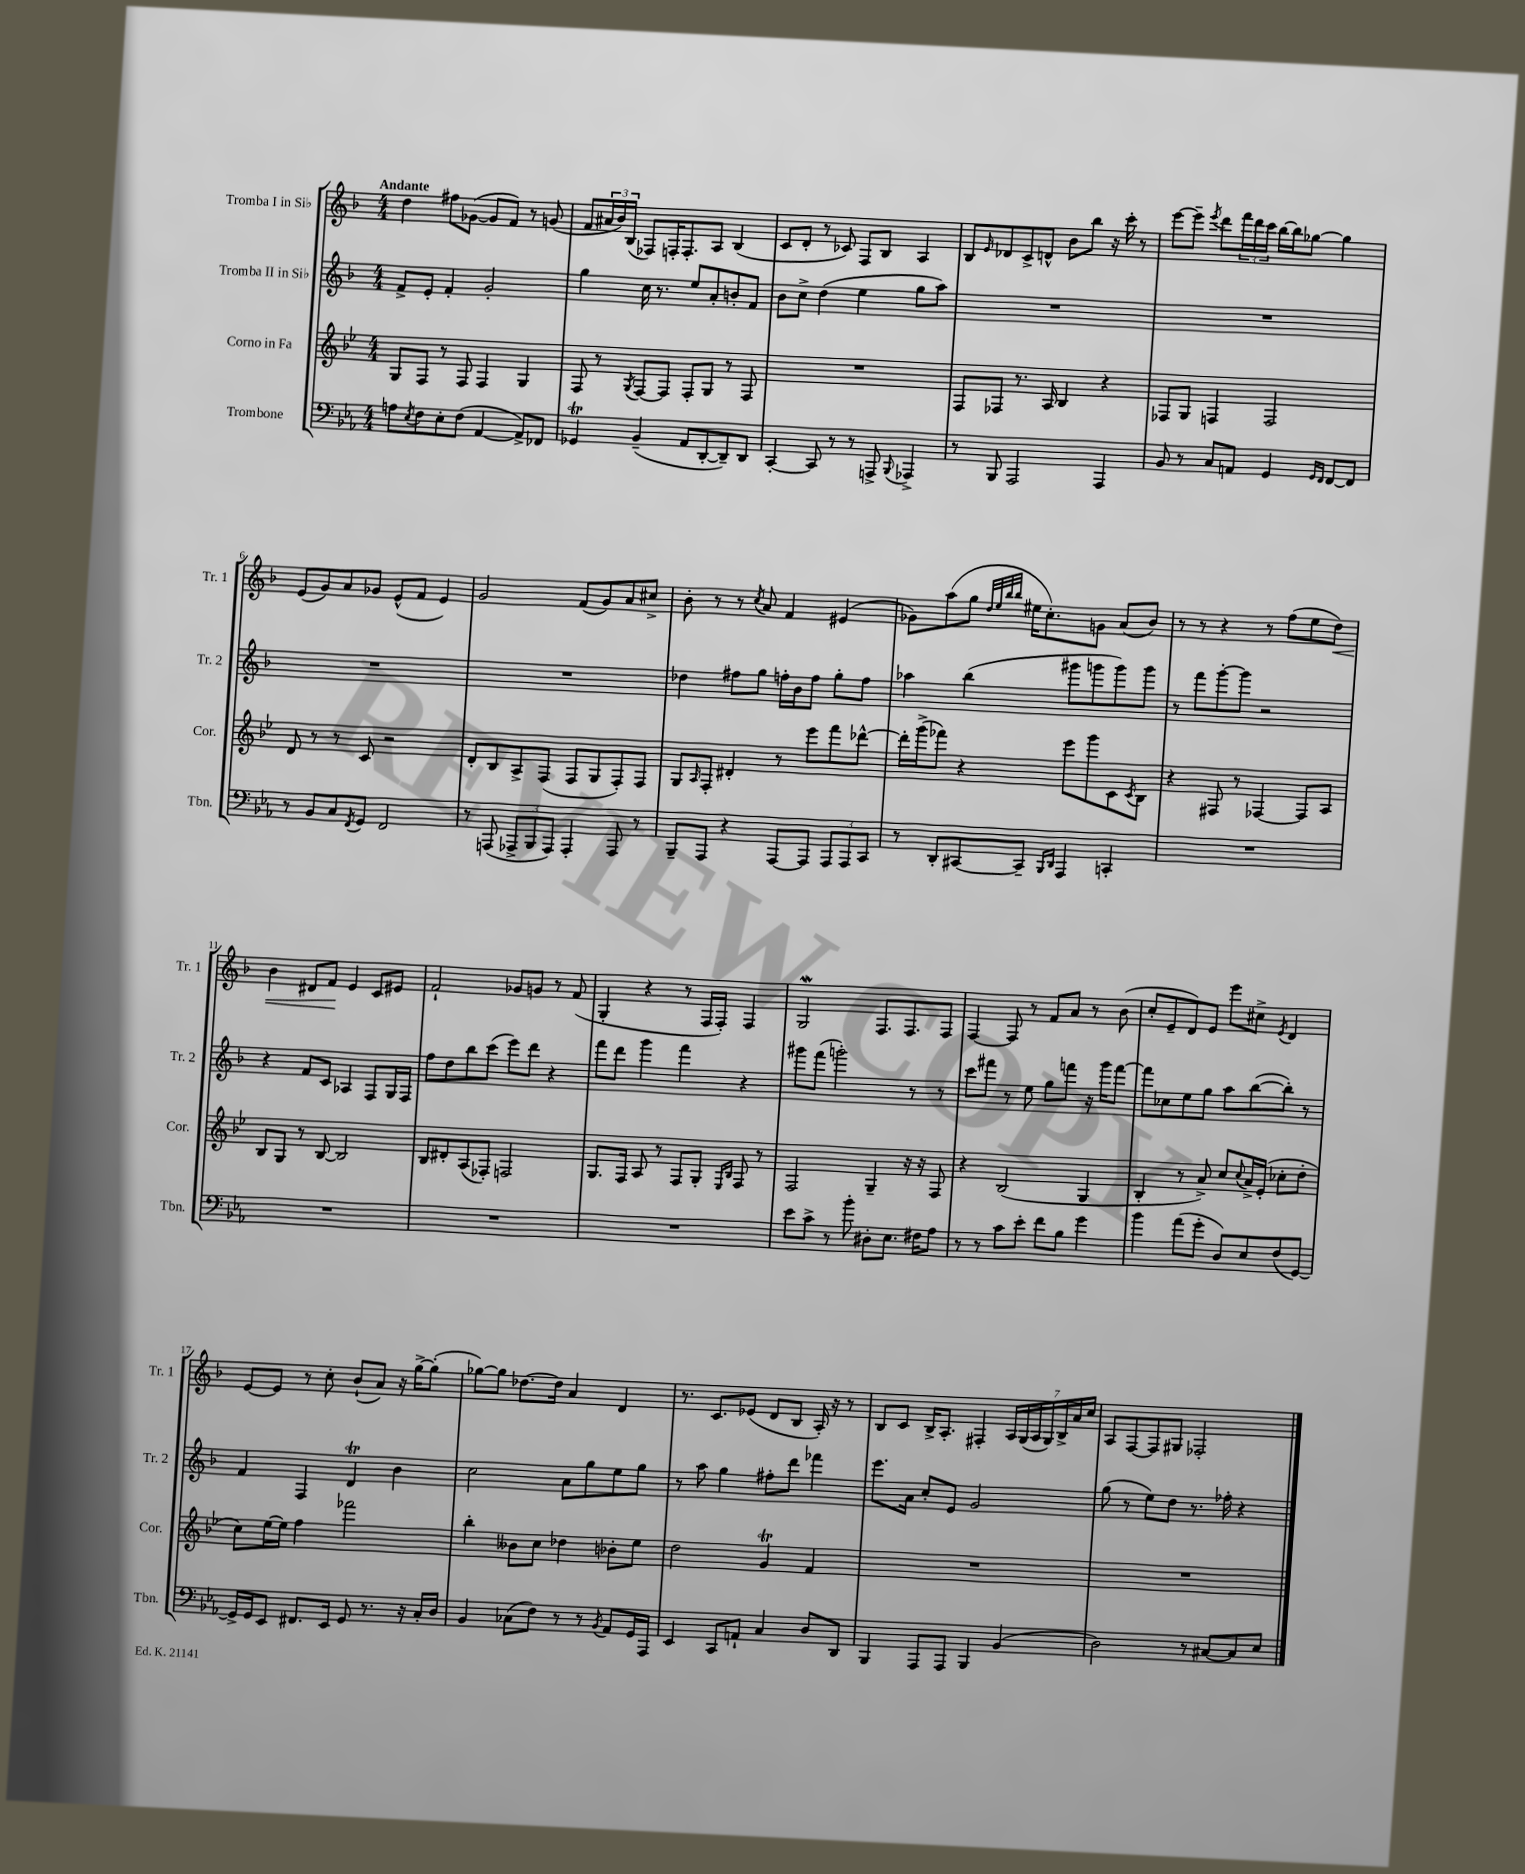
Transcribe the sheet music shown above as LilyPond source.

<<
\new StaffGroup <<
\new Staff = "s0" \with { instrumentName = "Tromba I in Sib" shortInstrumentName = "Tr. 1" } {
    \clef treble \key f \major \numericTimeSignature \time 4/4 \tempo "Andante"
    d''4 fis''8 ges'8~( ges'8 f'8) r8 g'8( |
    f'8 \tuplet 3/2 { ais'16 bes'16) bes16( } fes8) f16-. f8.-. a8 bes4( |
    c'8 d'8-. r8 ces'8) f8 bes8 a4 |
    bes8 \grace { e'16 } des'8 c'8-> d'8-^ bes'8 bes''8 r16 c'''16-. r8 |
    e'''8~ e'''8-- \acciaccatura { e'''8 } d'''8 \tuplet 3/2 { f'''16 d'''16 c'''16 } bes''16~ bes''16 ges''8~ ges''4 |
    e'8( g'8) a'8 ges'8 e'8-^( f'8 e'4) |
    g'2 f'8( g'8) a'8 cis''8-> |
    bes'8-. r8 r8 \acciaccatura { c''8 } a'8 f'4 eis'4( |
    ges'8) a''8( g''8 \grace { d''32 e''32 bes''32 bes''32 } eis''16 c''8.-.) g'8 a'8( bes'8) |
    r8 r8 r4 r8 f''8( e''8 d''8\<) |
    bes'4 dis'8 f'8\! e'4 c'8 eis'8 |
    f'2-! ges'8 g'8 r8 f'8( |
    g4-. r4 r8 f16 f16-.) f4 |
    g2\mordent f8. f8. f8 |
    f4~ f8 r8 f'8 a'8 r8 bes'8( |
    c''8-. e'8-- d'8) e'8 e'''8 cis''8-> \acciaccatura { e'8 } d'4 |
    e'8~ e'8 r8 c''8-. bes'8-!( a'8) r16 g''16~-> g''8-.( |
    ges''8~) ges''8 des''8.~ des''16 a'4 d'4 |
    r8. c'8. ees'8( d'8 bes8 a16-.) r16 r8 |
    bes8 c'8 bes16-> a8.-. fis4-. \tuplet 7/4 { a16 g16( a16 g16) bes16-> a'16 c''16 } |
    a8 f8~ f8 gis8 fes2-. \bar "|." |
}
\new Staff = "s1" \with { instrumentName = "Tromba II in Sib" shortInstrumentName = "Tr. 2" } {
    \clef treble \key f \major \numericTimeSignature \time 4/4
    f'8-> e'8-. f'4-. g'2-. |
    g''4 c''16 r8. e''8 a'8-. b'8-. f'8 |
    bes'8 c''8-> d''4( e''4 g''8 a''8) |
    R1 |
    R1 |
    R1 |
    R1 |
    des''4 fis''8 g''8 f''16-. bes'16 f''8 g''8-. f''8 |
    aes''4 bes''4( gis'''8 g'''8 g'''8) g'''8 |
    r8 f'''8 g'''8~-. g'''8 r2 |
    r4 f'8 c'8 aes4 f8 g16 f16 |
    f''8 d''8 bes''8 c'''8( e'''8) d'''8 r4 |
    f'''8 d'''8 g'''4 f'''4 r4 |
    gis'''8 f'''8( g'''2-.) r8 r8 |
    c'''8 fis'''8 r8 e''8 g''8 f'''8 r16 g'''16 f'''8~ |
    f'''8 ces''8 e''8 g''8 a''8 bes''8~( bes''8-.) r8 |
    f'4 f4 d'4\trill bes'4 |
    c''2 a'8 g''8 e''8 g''8 |
    r8 a''8 g''4 fis''8-. d'''8 fes'''4 |
    e'''8. a'16 c''8-. e'8 g'2 |
    g''8( r8 e''8) d''8 r8. fes''16-. r4 \bar "|." |
}
\new Staff = "s2" \with { instrumentName = "Corno in Fa" shortInstrumentName = "Cor." } {
    \clef treble \key bes \major \numericTimeSignature \time 4/4
    g8 f8 r8 f8 f4 g4 |
    f8 r8 \acciaccatura { g8 } f8~ f8 f8-. g8 r8 f8 |
    R1 |
    f8 fes8 r8. a16 bes4 r4 |
    fes8 g8 f4 f2 |
    d'8 r8 r8 c'8 r2 |
    d'8-. bes8 a8-> f8( f8 g8 f8-.) f8 |
    g8 \grace { a16 } f8-. dis'4-. r8 ees'''8 f'''8 des'''8~-^ |
    des'''16-. g'''16->( fes'''8) r4 ees'''8 g'''8 c'8 \acciaccatura { c'8 } bes8 |
    r4 fis8 r8 fes4~ fes8 a8 |
    bes8 g8 r8 bes8~ bes2 |
    bes8 dis'8-. a8( fes8-.) f2 |
    g8. f16 a8 r8 f8 g8-. \grace { ees16 bes16 } f8 r8 |
    f2 g4-- r16 r16 f8 |
    r4 bes2( g4 |
    bes4-. r8 a'8->) c''8 \appoggiatura { c''8 } a'16-> ees'16-.( ces''8-. d''8-. |
    c''8) ees''16~ ees''16 f''4 fes'''2 |
    bes''4-. beses'8 c''8 des''4 bes'8-. ees''8 |
    d''2 g'4\trill f'4 |
    R1 |
    R1 \bar "|." |
}
\new Staff = "s3" \with { instrumentName = "Trombone" shortInstrumentName = "Tbn." } {
    \clef bass \key ees \major \numericTimeSignature \time 4/4
    a8 \acciaccatura { ees8 } f8 ees8-. f8( aes,4~ aes,8->) fes,8 |
    ges,4\trill bes,4--( aes,8 d,8~-. d,8--) d,8 |
    c,4~-. c,8 r8 r8 a,,8-> \appoggiatura { bes,,8 } aes,,4-> |
    r8 bes,,8 aes,,2 aes,,4 |
    bes,8 r8 c8 a,8 g,4 \grace { g,16 f,16 } f,8~ f,8 |
    r8 bes,8 c8 \acciaccatura { f,8 } g,8 f,2 |
    r8 a,,8( \tuplet 3/2 { aes,,8-> bes,,8 aes,,8) } aes,,4-. aes,,8 r8 |
    bes,,8-- aes,,8 r4 aes,,8~ aes,,8 \tuplet 3/2 { aes,,8 aes,,8 c,8 } |
    r8 d,8-. cis,8~ cis,8-- \grace { bes,,16 d,16 } aes,,4 c,4-. |
    R1 |
    R1 |
    R1 |
    R1 |
    ees'8 c'8-> r8 bes'8-. dis8-. ees8. fis16 aes8 |
    r8 r8 c'8 ees'8-. f'8 bes8 g'4 |
    bes'4 aes'8( g'8-. d8) ees8 f8( g,8~) |
    g,16-> g,16 ees,8 fis,8. ees,16 g,8 r8. r16 c16-. d16 |
    bes,4 ces8( f8) r8 r8 \acciaccatura { bes,8 } aes,8 g,16 aes,,16 |
    ees,4 c,8 a,8-! c4 d8 d,8 |
    bes,,4 aes,,8 aes,,8 bes,,4 bes,4( |
    d2) r8 cis8~ cis8 ees8 \bar "|." |
}
>>
>>
